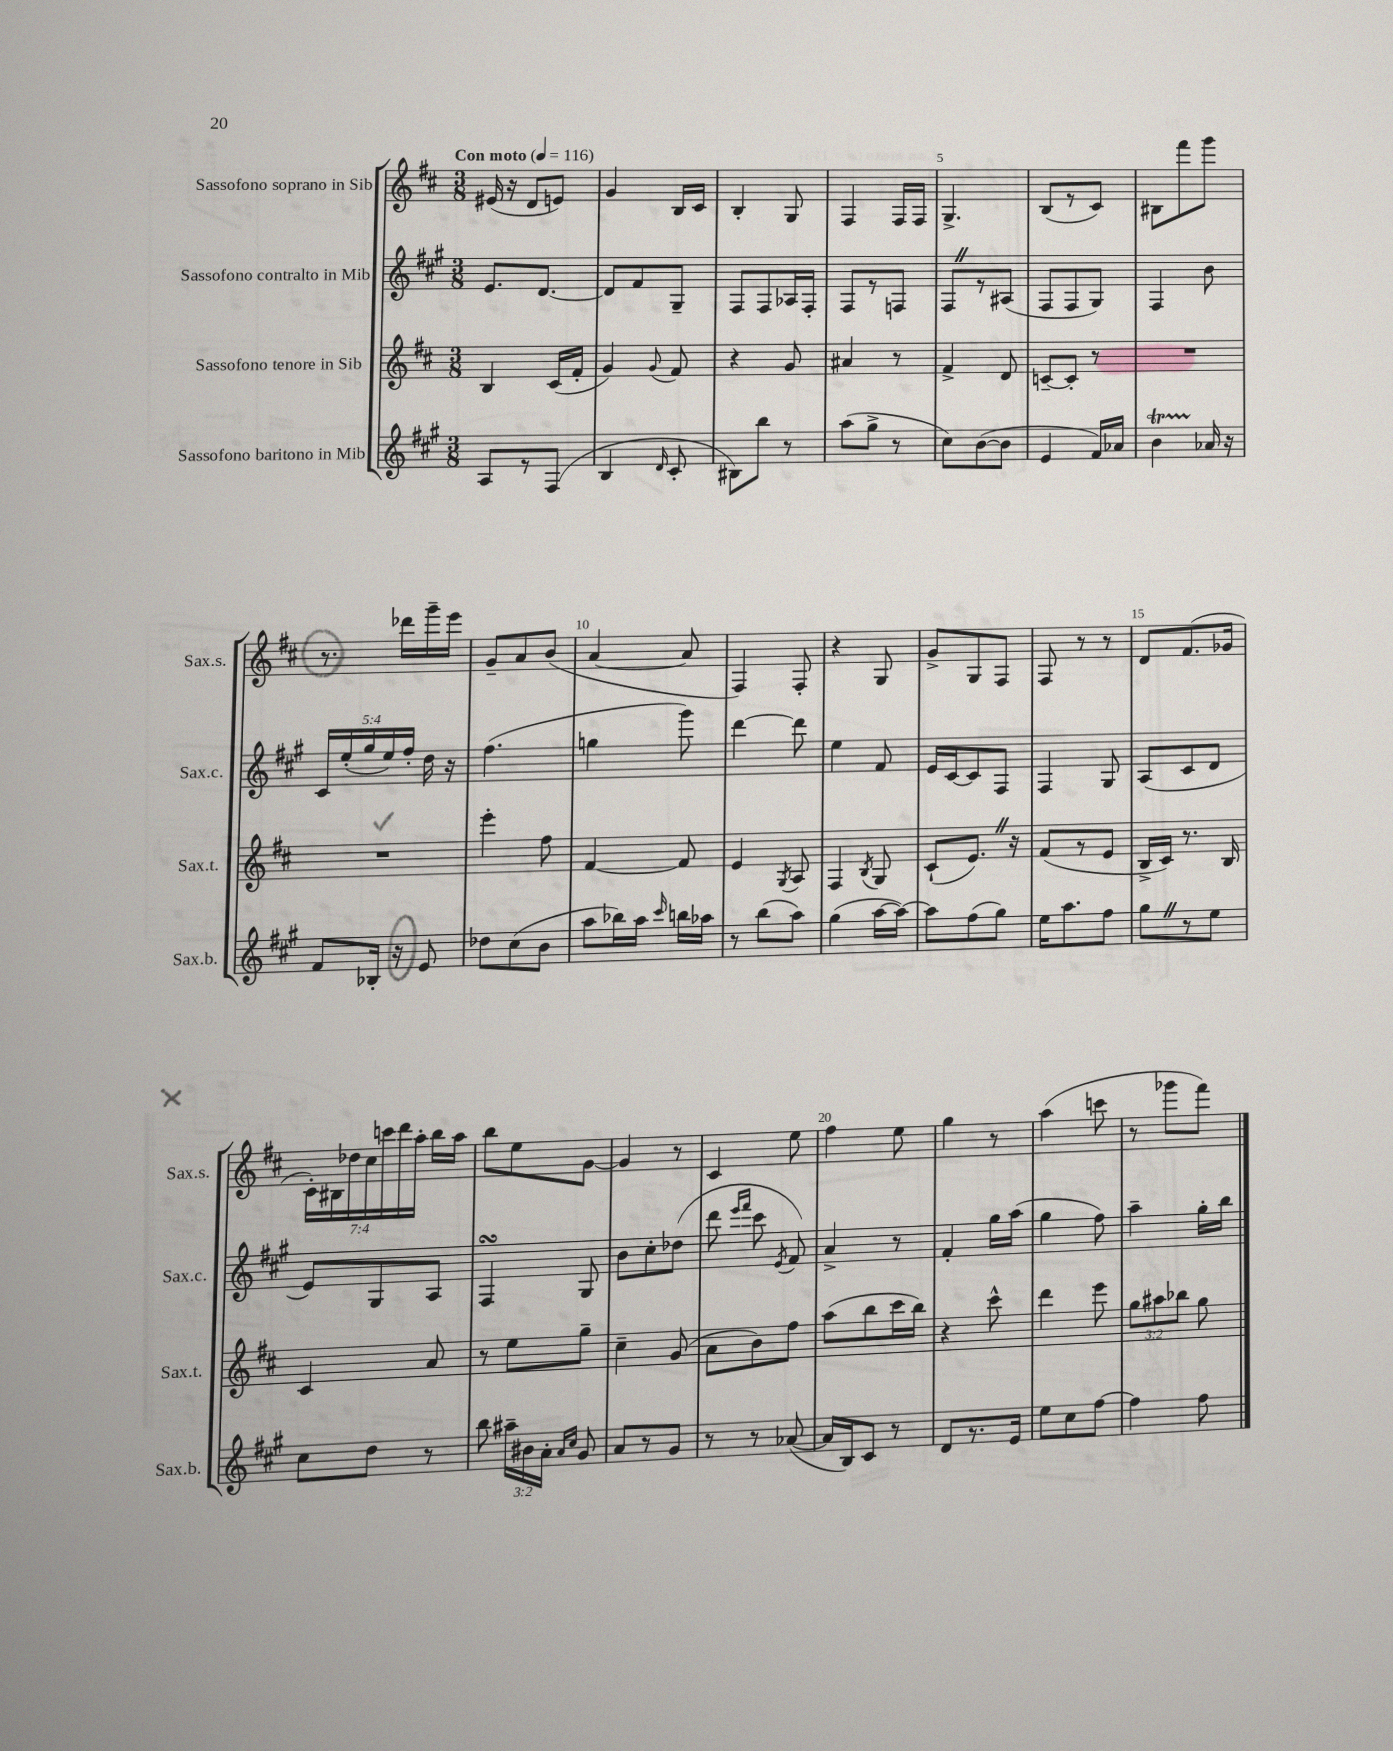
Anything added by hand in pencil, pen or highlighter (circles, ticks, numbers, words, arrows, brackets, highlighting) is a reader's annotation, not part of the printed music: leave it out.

**kern	**kern	**kern	**kern
*staff4	*staff3	*staff2	*staff1
*clefG2	*clefG2	*clefG2	*clefG2
*k[f#c#g#]	*k[f#c#]	*k[f#c#g#]	*k[f#c#]
*M3/8	*M3/8	*M3/8	*M3/8
*MM116	*MM116	*MM116	*MM116
8A	4B	8.e	(16e#
.	.	.	16r
8r	.	.	8d
.	.	[8.d	.
(8F#	(16c#	.	8e)
.	16f#'	.	.
=	=	=	=
4B	4g)	8d]	4g
.	.	8f#	.
16qqd	8qqg	.	.
8c#'	8f#	8G#~	16B
.	.	.	16c#
=	=	=	=
8B#)	4r	8F#	4B'
8bb	.	8F#	.
8r	8g	16A-	8G
.	.	16F#'	.
=	=	=	=
(8aa	4a#	8F#	4F#
8gg#^	.	8r	.
8r	8r	8F	16F#
.	.	.	16F#
=	=	=	=
8cc#)	4f#^	8F#	4.G^
([8b	.	8r	.
8b]	8d	(8A#	.
=	=	=	=
4e	[8c~	8F#	(8B
.	8c']	8F#	8r
16f#)	8r	8G#)	8c#)
16a-	.	.	.
=	=	=	=
4b	4.r	4F#	8B#
.	.	.	8fff#
16a-	.	8b	8ggg
16r	.	.	.
=	=	=	=
8f#	4.r	20c#	8.r
.	.	(20ee'	.
.	.	20gg#	.
16B-'	.	.	.
.	.	20ee)	.
16r	.	.	16ddd-
.	.	20ff#'	.
8e	.	16dd	16ggg~
.	.	16r	16eee
=	=	=	=
8dd-	4eee'	(4.ff#	8g~
(8cc#	.	.	8a
8b	8ff#	.	(8b
=	=	=	=
8aa	[4f#	4gg	[4a
16bb-)	.	.	.
16aa	.	.	.
16qqccc#	.	.	.
16bb	8f#]	8ggg#)	8a]
16aa-	.	.	.
=	=	=	=
8r	4e	[4ddd	4F#)
(8bb	.	.	.
.	8qG	.	.
8aa)	8A	8ddd]	8F#'
=	=	=	=
(4gg#	4F#	4ee	4r
.	8qB	.	.
[16aa	8G	8f#	8G
16aa_)	.	.	.
=	=	=	=
8aa]	(8c#`	16e	8g^
.	.	[16c#	.
(8ff#	8.e)	8c#]	8G
8gg#)	.	8F#	8F#
.	16r	.	.
=	=	=	=
16ee	(8f#	4F#	8F#
8.aa	.	.	.
.	8r	.	8r
8ff#	8e	8G#	8r
=	=	=	=
8gg#	16B^	(8A	8d
.	16c#)	.	.
8r	8.r	8c#	(8.f#
8ee	.	8d	.
.	16B	.	16g-
=	=	=	=
8cc#	4c#	8e)	28c#')
.	.	.	28B#
.	.	.	28dd-
.	.	.	28cc#
8dd	.	8G#	.
.	.	.	28ccc
.	.	.	28ddd
.	.	.	28aa'
8r	8a	8A	16bb
.	.	.	16aa
=	=	=	=
8bb	8r	4F#	8bb
24aa#~	8ee	.	8ee
24b#	.	.	.
24a'	.	.	.
16qqa	.	.	.
16qqcc#	.	.	.
8g#	8gg~	8G#	[8g
=	=	=	=
8a	4cc#~	8b	4g]
8r	.	8cc#'	.
8g#	(8g	(8dd-	8r
=	=	=	=
8r	8a	8ddd	4c#
.	.	16qqeee	.
.	.	16qqfff#	.
8r	8b)	8ccc#	.
.	.	8qe	.
([8a-	8ff#	8f#)	8ee
=	=	=	=
16a-]	(8aa	4a^	4ff#
16B)	.	.	.
8c#	8bb	.	.
8r	16ccc#	8r	8ee
.	16bb)	.	.
=	=	=	=
8d	4r	4f#'	4gg
8.r	.	.	.
.	8ccc#^^	16gg#	8r
16e	.	(16aa	.
=	=	=	=
8ee	4ddd	4gg#	(4aa
8cc#	.	.	.
[8ff#	8eee	8ff#)	8ccc
=	=	=	=
4ff#]	12gg	4aa~	8r
.	12aa#	.	.
.	.	.	8ggg-
.	12bb-	.	.
8ff#	8gg	16gg#'	8fff#)
.	.	16bb	.
==	==	==	==
*-	*-	*-	*-
